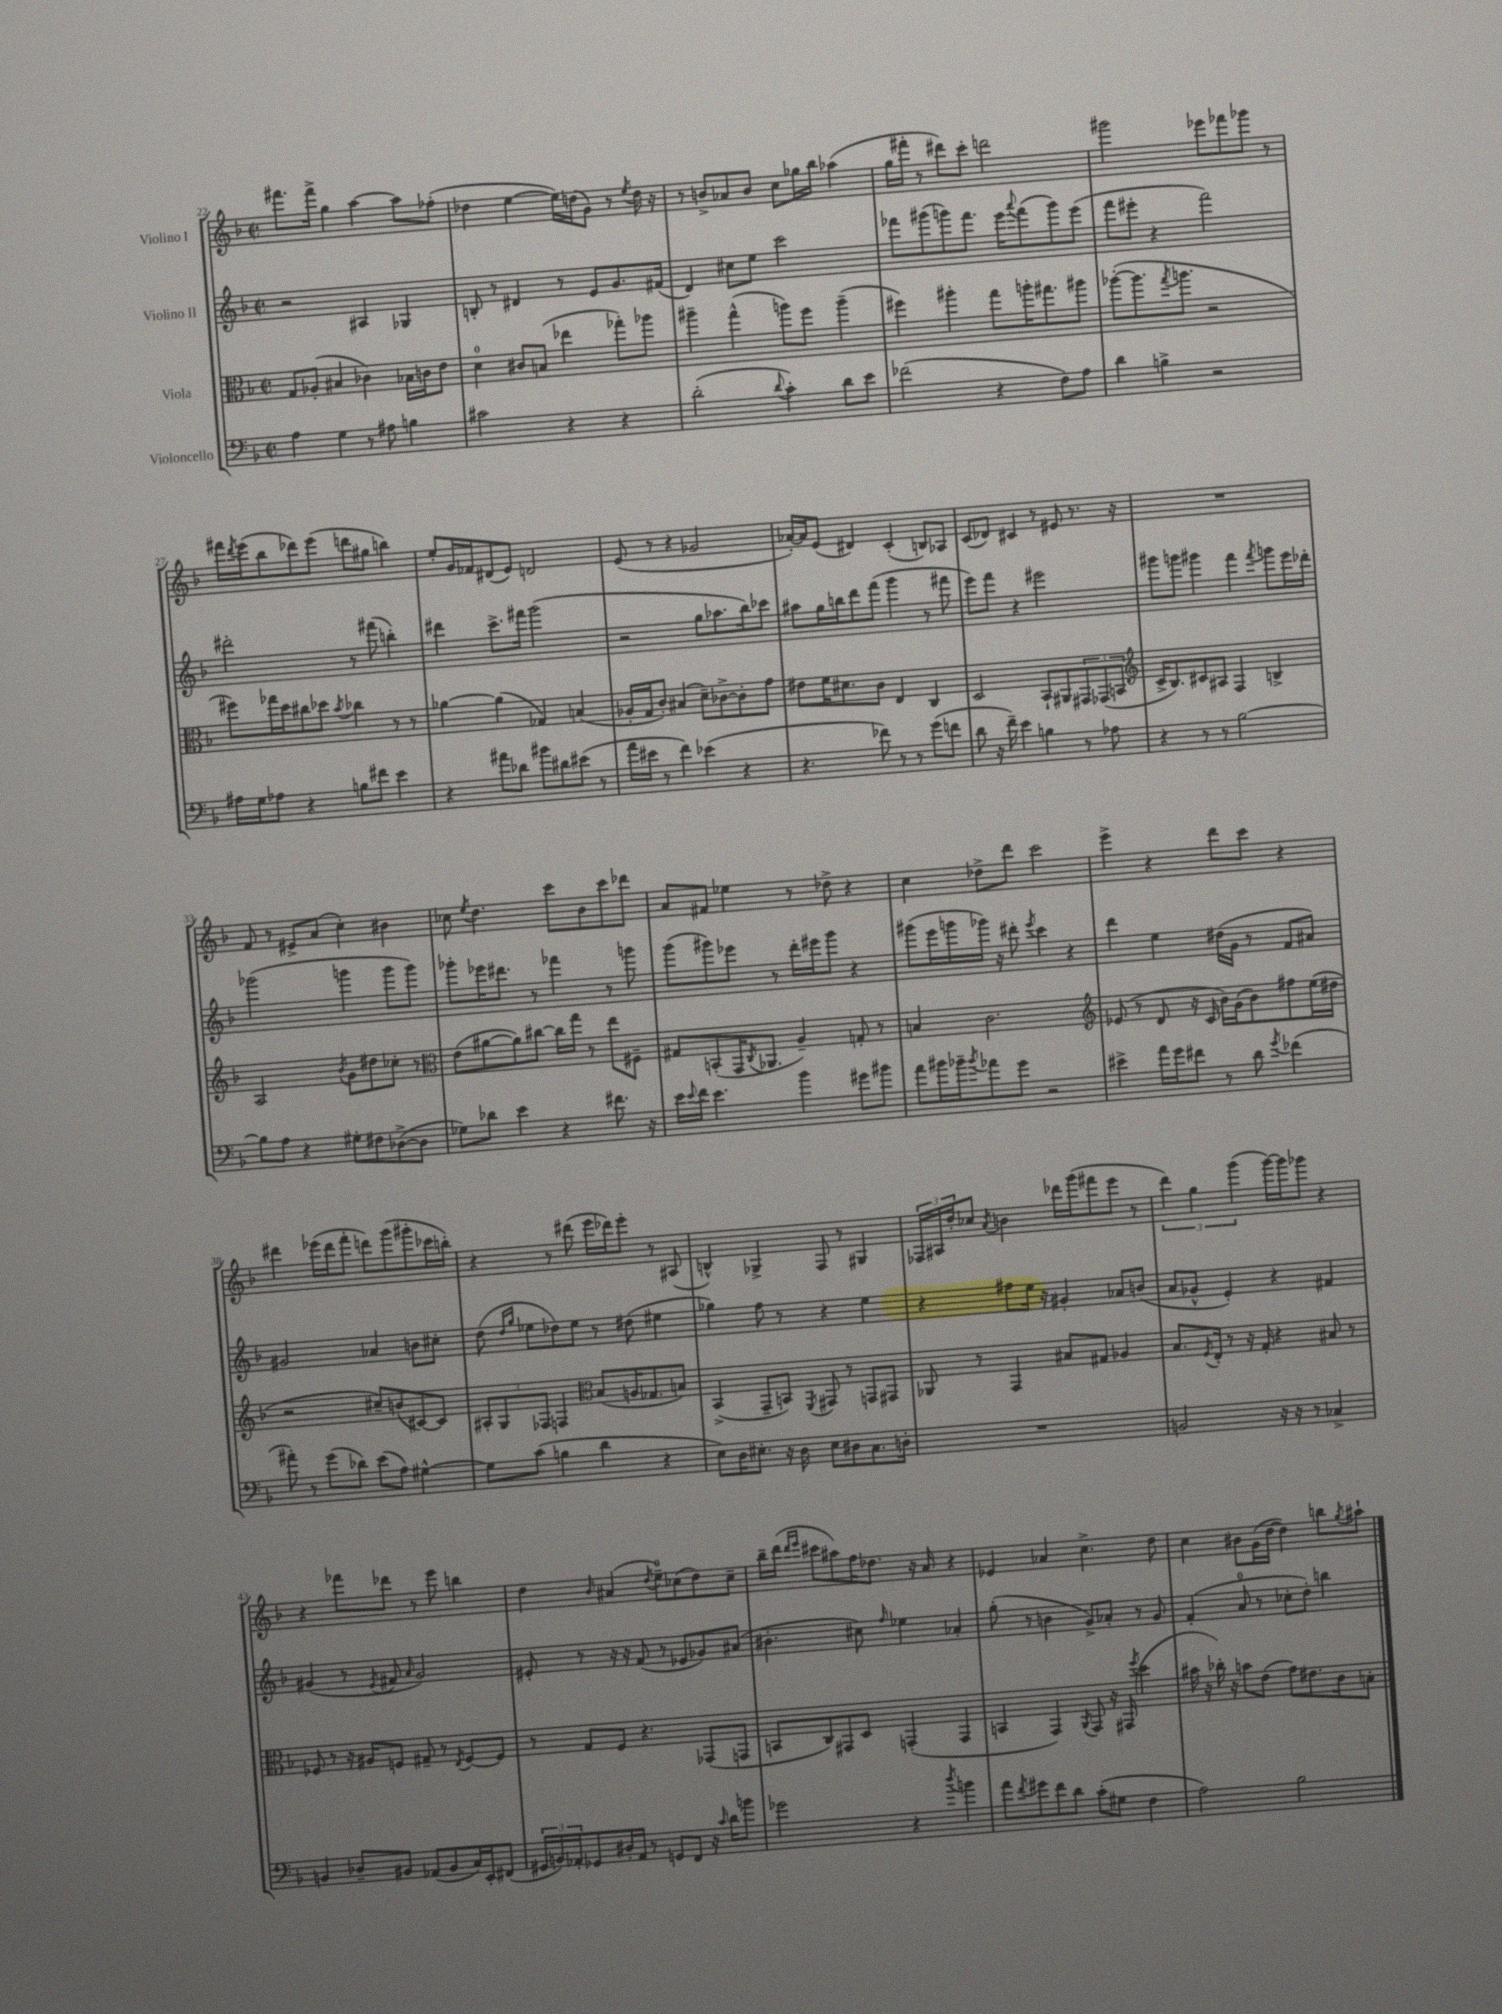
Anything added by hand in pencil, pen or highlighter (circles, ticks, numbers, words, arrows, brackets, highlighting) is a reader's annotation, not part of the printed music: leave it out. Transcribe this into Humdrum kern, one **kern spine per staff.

**kern	**kern	**kern	**kern
*part4	*part3	*part2	*part1
*staff4	*staff3	*staff2	*staff1
*I"Violoncello	*I"Viola	*I"Violino II	*I"Violino I
*clefF4	*clefC3	*clefG2	*clefG2
*k[b-]	*k[b-]	*k[b-]	*k[b-]
*M2/2	*M2/2	*M2/2	*M2/2
*met(c|)	*met(c|)	*met(c|)	*met(c|)
=22	=22	=22	=22
4A\	8G/L	2r	8.fff#X\L
.	(8A-X'/J	.	.
.	.	.	16fff#^\Jk
4G\	4B#X/	.	4gg\
8r	4c-X\)	4A#X/	[4aa\
8A#X\	.	.	.
4Bn\	16B-X\LL	4G-X/	8aa\L]
.	16cn\J	.	.
.	8e\J	.	(8ff-X'\J
=23	=23	=23	=23
2c#X\	4d\	8Bn'/	4dd-X\
.	.	8r	.
.	8c#X/L	4d#X/	[4ee\
.	(8Bn/J	.	.
4r	4ee-X\	8r	16ee\LL])
.	.	.	(16ddn\J
.	.	8e/L	8g\J)
4r	8gg-X'\L)	8.g/	8r
.	.	.	8qee/
.	8aa-X\J	.	16dd\
.	.	(16f#X/Jk	16r
=24	=24	=24	=24
(2d'\	4aa#X~\	4d/)	8r
.	.	.	8bn^/L
.	(4gg^^\	8cc#X\L	8a-X/
.	.	8ee\J	8b/J
8qqd/	.	.	.
4c'\)	8aan\L)	2ccc\	8cc\L
.	8ff\J	.	16gg-X\L
.	.	.	16bb-\JJ
8d\L	(4aa~\	.	(4aa-X\
8e\J	.	.	.
=25	=25	=25	=25
(2f-X\	4ff#X\)	8fff-X\L	16gg\LL
.	.	.	16fff#X'\JJ
.	.	(8ggg#X\	8r
.	4aa#X'\	8gggn\)	8ddd#X\L)
.	.	8.fff-\J	8ccc'\J
4r	8gg\L	.	2dddn\
.	.	16eee\KL	.
.	.	8qqaaa/	.
.	16aan'\K	(8fff-\	.
.	8.gg#X\	.	.
8F\L)	.	8ggg\)	.
8A\J	8aa#X\J	(8eee\J	.
=26	=26	=26	=26
4d\	([8aa-X'\L	8fff\L	2ggg#X\
.	8.aa-\]	8eee#X'\J	.
4Bn^\	.	4r	.
.	8qgg/	.	.
.	8.aan\J	.	.
2r	2r	2fff\)	8eee-X\L
.	.	.	8fff-X\
.	.	.	8ggg-X\J
.	.	.	8r
!!LO:LB:g=z
=27	=27	=27	=27
16A#X\LL	8ff#X\L)	2ddd#X'\	16fff#X\LL
.	.	.	8qddd/
16G\J	.	.	(16eee\J
8A-X\J	16gg-X\L	.	8bb-\
.	16dd\J	.	.
4r	8cc#X\	.	8ddd-X\)
.	8dd-X\J	.	(8eee\J
.	8qb-/	.	.
8Bn\L	4cc-X\	8r	8dddn\L
8f#X\J	.	(8fff#X\	8gg#X\J
4e\	8r	4bbn'\)	4bbn\)
.	8r	.	.
=28	=28	=28	=28
4r	[4a-X\	4ddd#X\	8ee'/L
.	.	.	16g/L
.	.	.	16f-X/J
8a#X\L	(4a-\]	8.ccc^\L	(8d#X/
8d-X\J	.	.	8e/J)
.	.	16fff#X\Jk	.
8b#X\L	4G-X/)	(2ggg\	2dn/
8d#X\	.	.	.
(8e#X\J	(4Bn/	.	.
8r	.	.	.
=29	=29	=29	=29
16a\LL	16A-X'/LL	2r	(8e/
16e#X\JJ	16G/J	.	.
8r	8c'/J)	.	8r
4f\)	(4B#X/	.	4r
(4e-X\	8d~\L)	8gg\L	2g-X/
.	[8c-X^\	8.aa-X\	.
4r	8c-'\]	.	.
.	.	16bb-\k)	.
.	8g\J	8ccc-X\J	.
=30	=30	=30	=30
4.r	8e#X\L	8aa#X\L	[16a-X'/LL)
.	.	.	16a-/J]
.	16f\K	16gg\L	(8e/J
.	8.d#X\	16bbn\J	.
.	.	8ddd\	4d#X/)
8f-X\)	8c\J	(8fff\J	.
8r	4E/	4ggg\	(4c'/
8r	.	.	.
(8g\L	4C/	8r	8Bn/L)
8fn\J	.	8fff#X\	8A-X/J
=31	=31	=31	=31
8d\	2D/	8eee\L)	(8c/L
16r	.	8fff\J	8d-X/J)
16f~\)	.	.	.
4e\	.	4r	4c#X/
4Bn\	8BB-`/L	2eee#X\	8r
.	8AA#X/	.	8e#X/
8r	12GG#X/	.	8.r
.	(12GG-X/	.	.
8A-X\	.	.	.
.	12BBn/J	.	.
.	.	.	16r
=32	=32	=32	=32
*	*clefG2	*	*
4r	16c^/KL	8ggg#X\L	1r
.	8.B-/)	.	.
.	.	8gggn\J	.
8r	8c#X/	4ggg#X\	.
8r	8A#X/J	.	.
[2B-\	4F/	4fff\	.
.	.	8qfff/	.
.	4Bn^/	8gggn\L	.
.	.	16eee\L	.
.	.	16ddd-X'\JJ	.
!!LO:LB:g=z
=33	=33	=33	=33
8B-\L]	2A/	(2ggg-X\	8f/
8A\J	.	.	8r
4r	.	.	8e#X^/L
.	.	.	(8a/J
.	8qb-/	.	.
8G#X'\L	8g\L	4gggn\	4cc'\)
8F#X\	8dd#X\	.	.
([8D-X^\	8cc-X'\J	8ggg\L	4b#X\
8D-\J]	8r	8ggg\J)	.
=34	=34	=34	=34
*	*clefC3	*	*
8G-X\L)	(8e\L	8ggg-X'\L	8cc-X\
.	.	.	8qee/
8d-X\J	[8a#X\	16eee-X\K	4.dd\
.	.	8.ddd#X\J	.
4e\	8a#\])	.	.
.	[8cc#X\J	8r	.
4r	16cc#\LL]	4fff-X\	8ccc\L
.	16gg\JJ	.	.
.	8r	.	8b-\
8.f#X\	8ee\L	8r	8ccc\
.	8F#X~\J	8gggn\	8ddd-X\J
16r	.	.	.
=35	=35	=35	=35
16e\LL	8G#X/L	(8ggg\L	8a/L
8qqe/	.	.	.
16f\JJ	.	.	.
4.e\	(8BBn'/	8ggg#X\)	8f#X/J
.	16GG/K	8eee-X\J	4ee-X\
.	8qC/	.	.
.	8.AA-X/J	.	.
.	.	8r	.
4b-\	4A~/)	16ddd'\LL	8r
.	.	16eee#X\J	.
.	.	8ggg#\J	8dd-X^\
8g#X\L	8Gn'/	4r	4r
8b#X\J	8r	.	.
=36	=36	=36	=36
8a\L	4Bn/	(8ggg#X\L	4cc\
16b#X\L	.	16eee\L	.
16b-X~\J	.	16gggn\	.
8qb-/	.	.	.
8a-X\	2.c\	16ggg-X\JJ)	8dd-X^\L
.	.	16r	.
8g\J	.	8ddd#X'\	8ddd\J
.	.	8qeee/	.
2r	.	4ccc\	2ccc\
.	.	4r	.
=37	=37	=37	=37
*	*clefG2	*	*
4e#X^\	(8e-X/	4ddd\	4eee^\
.	8r	.	.
16a\LL	8d/	4ee\	4r
16g\J	.	.	.
8f#X\J	16r	.	.
.	16c/	.	.
8r	16b-\LL)	(16dd#X\LL	8ddd\L
.	(16g\J	16g\JJ	.
8d\	8b-\)	8r	8ccc\J
8qg/	.	.	.
(4f-X\	8ff#X\	8f/L	4r
.	(16ee\L	8a#X/J)	.
.	16dd#X\JJ	.	.
!!LO:LB:g=z
=38	=38	=38	=38
8a#X'\)	2r	2g#X/	4ddd#X\
8r	.	.	.
(8g\L	.	.	(16eee-X\LL
.	.	.	16ddd#\J
8d-X\J)	.	.	8fff'\J
(8e\L	8cc#X~/L)	4a-X/	8dddn\L)
8A\J)	(8bn/	.	(8ggg\
[4G#X^^\	[8c#X/)	8bn\L	8ggg#X'\
.	8c#/J]	8cc#X'\J	16ccc-X\L
.	.	.	16bbn'\JJ)
=39	=39	=39	=39
8G#\L]	12A#X'/L	(8dd\	4r
.	12G/	.	.
.	.	16qqdd/LL	.
.	.	16qqgg/JJ	.
(8c\J	.	8ee-X\L	.
.	12F-X/J	.	.
4Bn\	4Fn/	8dd-X\)	8r
.	.	8ee-\J	(8ddd#X\
*	*clefC3	*	*
4d\	(8B-/L	8r	16eee\LL
.	.	.	16ddd-X\J)
.	16An/K	(8dd#X\	8eee'\J
.	8.G-X/	.	.
4r	.	4ee#X\	8r
.	8Bn/J)	.	(8A#X/
=40	=40	=40	=40
8E\L)	(4BB-^/	4gg-X\)	4Bn^^/)
16D\K	.	.	.
8.E#X'\J	.	.	.
.	8GG~/L	8ff\	4G-X^/
16r	8BBn/J)	8r	.
16D\	.	.	.
.	8qFF/	.	.
8E#\L	8GG#X/	4r	8F/
8D#X\	8r	.	8r
8.C\	8GGn/L	4ee\	4G#X/
.	8GG#X/J	.	.
16Dn'\Jk	.	.	.
=41	=41	=41	=41
1r	8AA-X/	4r	24F-X/LL
.	.	.	24A#X/
.	.	.	24dd'/J
.	8r	.	8cc-X/J
.	.	.	8qa/
.	4GG/	8ff#X\L	4bn\
.	.	16ee\Jk	.
.	.	16r	.
.	8B#X/L	4g#X'/	16ddd-X\LL
.	.	.	(16ggg\J
.	8G#X/J	.	8fff#X\
.	4A-X/	8a-X/L	8eee\J
.	.	(8bn/J	8r
=42	=42	=42	=42
2BBn/	8.B-/L	8a/L	6ddd\)
.	.	8g-X^^/J	.
.	.	.	6gg\
.	8qF/	.	.
.	16E'/Jk	.	.
.	8r	4e'/)	.
.	.	.	(6ggg\
.	16r	.	.
.	16G'/	.	.
16r	4r	4r	[16ggg\LL)
16r	.	.	16ggg\J]
8r	.	.	8ggg-X\J
4C-X^/	8B#X/	4f#X/	4r
.	8r	.	.
!!LO:LB:g=z
=43	=43	=43	=43
4BBn/	8F-X/	(4g#X/	4r
.	8r	.	.
8D-X~/L	16r	8r	8fff-X\L
.	16A#X/KL	.	.
.	.	8qe/	.
8BB#X/J	8Fn/J	8f#X/	8ddd-X\J
.	.	16qqa/	.
(8AA-X/L	8G#X~/	2g#/)	8r
8BB#/	8r	.	8eee\
.	8qE/	.	.
16C/L)	[8F/L	.	4bbn\
16EE'/J	.	.	.
(8FF#X/J	8F/J]	.	.
=44	=44	=44	=44
24GG#X/LL	8r	8e#X'/	4dd\
24BBn/)	.	.	.
24AA-X'/J	.	.	.
8GG-X/	8G/L	8r	.
.	.	.	16qqb-/
16D#X'/L	8F/J	16r	(4a#X/
16AA-/JJ	.	16r	.
8r	4.r	(8f/	.
.	.	.	8qdd/
8GGn/L	.	8r	8ee~\L)
8FF/J	.	8e-X/L	(8cc-X\
16r	(8GG-X/L	8g-X/)	8dd\)
16qqc/	.	.	.
16d\KL	.	.	.
8bn\J	8GGn/J	(8a#X/J	8cc-~\J
=45	=45	=45	=45
2g-X\	8BBn/L	4.b#X'\	16bb-~\LL
.	.	.	(16ddd\JJ
.	.	.	16qqddd/LL
.	.	.	16qqeee/JJ
.	8C/)	.	8ccc#X\L
.	8GG#X/	.	8aa#X\)
.	8D/J	8cc#X\)	16ff\K
.	.	.	8.dd-X\J
.	.	16qqff/	.
4r	(4GGn'/	4ee-X\	.
.	.	.	16r
.	.	.	16a/
8qdd/	.	.	.
4bn\	4GG/	4a-X'/	4r
=46	=46	=46	=46
8a\L	4BBn/	(8gg'\	4e-X/
8qf/	.	.	.
8g#X\	.	8r	.
8f\	4GG/)	4bn\	4a-X/
8d\J	.	.	.
.	8qAA/	.	.
(8c'\L	8GG/	8g^/L)	4.cc^\
8G#X\J	16r	8a-X'/J	.
.	(16GG#X/	.	.
.	8qff/	.	.
4F\	4dd\	8r	.
.	.	8g/	8dd\
=47	=47	=47	=47
2A\)	16b#X\	(4f'/	4cc\
.	16r	.	.
.	16cc-X'\)	.	.
.	16r	.	.
.	8bn\L	8a/	8b#X\L
.	(8e\J	8r	(16g\L
.	.	.	[16dd\JJ
2B-\	8g\L)	8cc-X'\L	4dd\])
.	8.e#X\	8dd'\J)	.
.	.	4bbn\	8bbn\L
.	16c\k	.	.
.	.	.	8qgg/
.	8Bn'\J	.	8aa#X`\J
==	==	==	==
*-	*-	*-	*-
